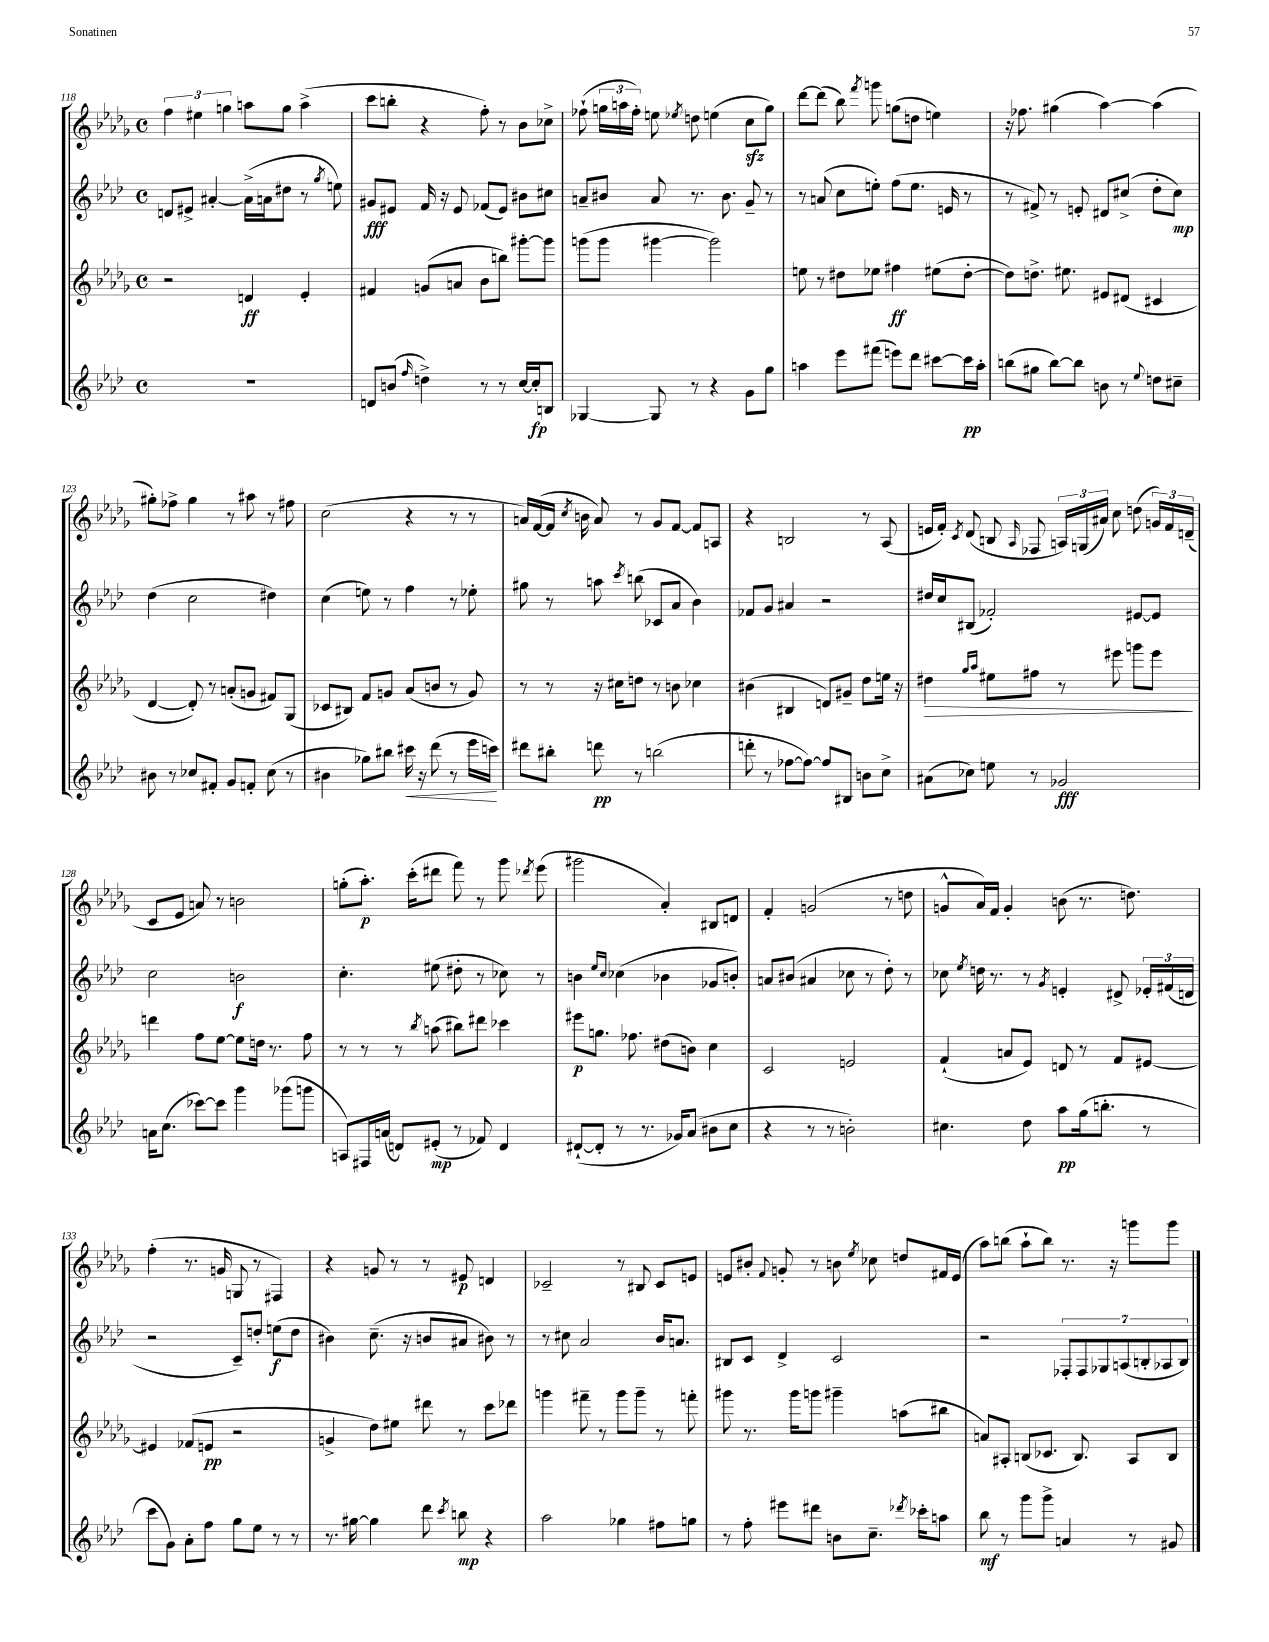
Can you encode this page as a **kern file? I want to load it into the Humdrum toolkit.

**kern	**dynam	**kern	**dynam	**kern	**dynam	**kern	**dynam
*part4	*part4	*part3	*part3	*part2	*part2	*part1	*part1
*staff4	*staff4	*staff3	*staff3	*staff2	*staff2	*staff1	*staff1
*clefG2	*	*clefG2	*	*clefG2	*	*clefG2	*
*k[b-e-a-d-]	*	*k[b-e-a-d-g-]	*	*k[b-e-a-d-]	*	*k[b-e-a-d-g-]	*
*M4/4	*	*M4/4	*	*M4/4	*	*M4/4	*
*met(c)	*	*met(c)	*	*met(c)	*	*met(c)	*
=118	=118	=118	=118	=118	=118	=118	=118
1r	.	2r	.	8dn/L	.	6ff\	.
.	.	.	.	8e#X^/J	.	.	.
.	.	.	.	.	.	6ee#X\	.
.	.	.	.	[4a#X'/	.	.	.
.	.	.	.	.	.	6ggn\	.
.	.	4dn/	ff	(16a#^\LL]	.	8aan\L	.
.	.	.	.	16an\J	.	.	.
.	.	.	.	8dd#X\J	.	8gg\J	.
.	.	4e-'/	.	8r	.	(4aa^\	.
.	.	.	.	8qgg/	.	.	.
.	.	.	.	8een\)	.	.	.
=119	=119	=119	=119	=119	=119	=119	=119
8dn/L	.	4f#X/	.	8g#X/L	fff	8ccc\L	.
(8bn/J	.	.	.	8e#X/J	.	8bbn'\J	.
16qqff/	.	.	.	.	.	.	.
4ddn^\)	.	(8gn/L	.	16f/	.	4r	.
.	.	.	.	16r	.	.	.
.	.	8an/J	.	8e#/	.	.	.
8r	.	8b-\L	.	(8f-X/L	.	8ff'\)	.
8r	.	8bbn\J)	.	8e#/J)	.	8r	.
[16cc/LL	.	[8ggg#X'\L	.	8b#X\L	.	8b-\L	.
16cc'/J]	fp	.	.	.	.	.	.
8Bn/J	.	8ggg#\J]	.	8cc#X\J	.	8cc-X^\J	.
=120	=120	=120	=120	=120	=120	=120	=120
[4G-X/	.	(8gggn\L	.	8an~/L	.	(8ff-X`\	.
.	.	8ggg\J	.	8b#X/J	.	24ggn\LL	.
.	.	.	.	.	.	24aan\	.
.	.	.	.	.	.	24ff-'\JJ)	.
8G-/]	.	[4ggg#X\	.	8a/	.	8een\	.
.	.	.	.	.	.	8qee-X/	.
8r	.	.	.	8.r	.	8ddn\	.
4r	.	2ggg#\])	.	.	.	(4een\	.
.	.	.	.	8.b#\	.	.	.
8g\L	.	.	.	8g~/	.	8cczz\L	.
8gg\J	.	.	.	8r	.	8gg\J)	.
=121	=121	=121	=121	=121	=121	=121	=121
4aan\	.	8een\	.	8r	.	[8ddd-\L	.
.	.	8r	.	(8an/	.	(8ddd-\J]	.
8eee-\L	.	8dd#X\L	.	8cc\L	.	8bb-\)	.
.	.	.	.	.	.	8qfff/	.
(8fff#X\J	.	8ee-X\J	.	8een'\J)	.	8gggn\	.
8eeen\L)	.	4ff#X\	ff	(8ff\L	.	(8ggn\L	.
8ddd-\J	.	.	.	8.ee\J	.	8ddn\J	.
[8ccc#X\L	.	(8ee#X\L	.	.	.	4een\)	.
.	.	.	.	16en/	.	.	.
16ccc#\L]	pp	[8dd#'\J	.	8r	.	.	.
16aa'\JJ	.	.	.	.	.	.	.
=122	=122	=122	=122	=122	=122	=122	=122
(8bbn\L	.	8dd#\L])	.	8r	.	16r	.
.	.	.	.	.	.	8.ff-X\	.
8gg#X\J	.	8.ddn^\J	.	8f#X^/)	.	.	.
[8bb\L)	.	.	.	8r	.	(4gg#X\	.
.	.	8.ee#X\	.	.	.	.	.
8bb\J]	.	.	.	8en'/	.	.	.
8bn\	.	8e#X/L	.	8d#X/L	.	[4aa-\)	.
8r	.	(8d#X/J	.	(8cc#X^/J	.	.	.
8qqee-/	.	.	.	.	.	.	.
8ddn\L	.	4c#X/	.	8dd-'\L	.	(4aa-\]	.
8cc#X~\J	.	.	.	8cc#\J)	mp	.	.
!!LO:LB:g=z
=123	=123	=123	=123	=123	=123	=123	=123
8b#X\	.	[4d-/	.	(4dd-\	.	8gg#X'\L)	.
8r	.	.	.	.	.	8ff-X^\J	.
8cc-X/L	.	8d-'/])	.	2cc\	.	4gg#\	.
8f#X'/J	.	8r	.	.	.	.	.
8g/L	.	(8an'/L	.	.	.	8r	.
8fn'/J	.	8gn/J	.	.	.	8aa#X\	.
(8cc-\	.	8f#X/L)	.	4dd#X\)	.	8r	.
8r	.	(8G-/J	.	.	.	8ff#X\	.
=124	=124	=124	=124	=124	=124	=124	=124
4b#X\	.	8c-X/L	.	(4cc\	.	(2cc\	.
.	.	8B#X/J)	.	.	.	.	.
8gg-X\L)	.	8f/L	.	8een\)	.	.	.
8bb#X\J	.	8gn/J	.	8r	.	.	.
!	!LO:HP:b	!	!	!	!	!	!
16ccc#X\	<	(8a-/L	.	4ff\	.	4r	.
16r	.	.	.	.	.	.	.
(8ddd-\	.	8bn/J	.	.	.	.	.
8r	.	8r	.	8r	.	8r	.
16eee-\LL	.	8g/)	.	8ee-X'\	.	8r	.
16cccn\JJ)	.	.	.	.	.	.	.
.	[	.	.	.	.	.	.
=125	=125	=125	=125	=125	=125	=125	=125
8ddd#X\L	.	8r	.	8gg#X\	.	16an/LL)	.
.	.	.	.	.	.	([16f/	.
8bb#X'\J	.	8r	.	8r	.	16f/JJ]	.
.	.	.	.	.	.	8qcc/	.
.	.	.	.	.	.	16bn\	.
8dddn\	pp	16r	.	8aan\	.	8a/)	.
.	.	16cc#X\KL	.	.	.	.	.
.	.	.	.	8qccc/	.	.	.
8r	.	8ddn\J	.	(8bbn\	.	8r	.
(2bbn\	.	8r	.	8c-X/L	.	8g-/L	.
.	.	8bn\	.	8a-/J	.	[8f/J	.
.	.	4cc-X\	.	4b-\)	.	8f/L]	.
.	.	.	.	.	.	8An/J	.
=126	=126	=126	=126	=126	=126	=126	=126
8dddn'\	.	(4b#X\	.	8f-X/L	.	4r	.
8r	.	.	.	8g/J	.	.	.
[8ff-X\L	.	4B#X/	.	4a#X/	.	2Bn/	.
8ff-\J_)	.	.	.	.	.	.	.
8ff-/L]	.	8dn/L)	.	2r	.	.	.
8B#X/J	.	8g#X~/J	.	.	.	.	.
8bn\L	.	8dd-\L	.	.	.	8r	.
8cc^\J	.	16een\Jk	.	.	.	(8A-/	.
.	.	16r	.	.	.	.	.
=127	=127	=127	=127	=127	=127	=127	=127
!	!	!	!LO:HP:b	!	!	!	!
(8a#X\L	.	4dd#X\	>	16dd#X/LL	.	16en/LL	.
.	.	.	.	16cc/J	.	16f'/JJ)	.
.	.	.	.	.	.	8qc/	.
8cc-X\J)	.	.	.	(8B#X/J	.	(8d-/	.
.	.	16qqgg-/LL	.	.	.	.	.
.	.	16qqaa-/JJ	.	.	.	.	.
8een\	.	8ee#X\L	.	2f-X'/)	.	8Bn/	.
.	.	.	.	.	.	16qqA-/	.
8r	.	8ff#X\J	.	.	.	8F-X/	.
2g-X/	fff	8r	.	.	.	24An/LL)	.
.	.	.	.	.	.	(24Gn/	.
.	.	.	.	.	.	24a#X/JJ)	.
.	.	8eee#X\	.	.	.	8cc\	.
.	.	8gggn\L	.	[8e#X/L	.	(8ddn\	.
.	.	8eee#\J	.	8e#/J]	.	24gn/LL)	.
.	.	.	.	.	.	24f/	.
.	.	.	.	.	.	(24dn~/JJ	.
.	.	.	]	.	.	.	.
!!LO:LB:g=z
=128	=128	=128	=128	=128	=128	=128	=128
16an\KL	.	4dddn\	.	2cc\	.	8c/L	.
(8.cc\J	.	.	.	.	.	.	.
.	.	.	.	.	.	8e-/J	.
[8ccc-X\L)	.	8ff\L	.	.	.	8an/)	.
8ccc-\J]	.	[8ee-\J	.	.	.	8r	.
4ggg\	.	8ee-\L]	.	2bn\	f	2bn\	.
.	.	16ddn\Jk	.	.	.	.	.
.	.	8.r	.	.	.	.	.
(8ggg-X\L	.	.	.	.	.	.	.
8gggn\J	.	8ff\	.	.	.	.	.
=129	=129	=129	=129	=129	=129	=129	=129
8An/L)	.	8r	.	4.cc'\	.	(8ggn'\L	.
16F#X/L	.	8r	.	.	.	8.aa-'\J)	p
(16an/JJ	.	.	.	.	.	.	.
8dn/L)	.	8r	.	.	.	.	.
.	.	.	.	.	.	(16ccc'\KL	.
.	.	8qbb-/	.	.	.	.	.
(8e#X'/J	mp	(8aan\	.	(8ee#X\	.	8ddd#X\J	.
8r	.	8bb#X\L)	.	8dd#X'\	.	8fff\)	.
8f-X/)	.	8ddd#X\J	.	8r	.	8r	.
4d/	.	4ccc-X\	.	8cc-X\)	.	8ggg-\	.
.	.	.	.	.	.	8qddd-X/	.
.	.	.	.	8r	.	(8eee-\	.
=130	=130	=130	=130	=130	=130	=130	=130
([8d#X`/L	.	8eee#X\L	p	4bn\	.	2ggg#X\	.
8d#'/J]	.	8.ggn\J	.	.	.	.	.
.	.	.	.	16qqee-/LL	.	.	.
.	.	.	.	16qqcc/JJ	.	.	.
8r	.	.	.	(4cc-X\	.	.	.
.	.	8.ff-X\	.	.	.	.	.
8.r	.	.	.	.	.	.	.
.	.	(8dd#X\L	.	4b-X\	.	4a-'/)	.
16g-X/KL)	.	.	.	.	.	.	.
(8a-/J	.	8bn\J)	.	.	.	.	.
8b#X\L	.	4cc\	.	8g-X/L	.	8B#X/L	.
8cc\J	.	.	.	8bn'/J)	.	8dn/J	.
=131	=131	=131	=131	=131	=131	=131	=131
4r	.	2c/	.	8an/L	.	4f'/	.
.	.	.	.	(8b#X/J	.	.	.
8r	.	.	.	4a#X/	.	(2gn/	.
8r	.	.	.	.	.	.	.
2bn'\)	.	2en/	.	8cc-X\	.	.	.
.	.	.	.	8r	.	.	.
.	.	.	.	8dd-'\)	.	8r	.
.	.	.	.	8r	.	8ddn\	.
=132	=132	=132	=132	=132	=132	=132	=132
4.cc#X\	.	(4f`/	.	8cc-X\	.	8gn^^/L	.
.	.	.	.	8qee-/	.	.	.
.	.	.	.	16ddn\	.	16a-/L)	.
.	.	.	.	8.r	.	16f/JJ	.
.	.	8an/L	.	.	.	4g'/	.
8dd-\	.	8e-/J)	.	8r	.	.	.
.	.	.	.	8qg/	.	.	.
8aa-\L	pp	8dn/	.	4en'/	.	(8bn\	.
(16gg\k	.	8r	.	.	.	8.r	.
8.bbn'\J	.	.	.	.	.	.	.
.	.	8f/L	.	8d#X^/	.	.	.
.	.	.	.	.	.	8.ddn\)	.
8r	.	[8e#X/J	.	24e-X'/LL	.	.	.
.	.	.	.	(24f#X/	.	.	.
.	.	.	.	24dn/JJ	.	.	.
!!LO:LB:g=z
=133	=133	=133	=133	=133	=133	=133	=133
8ccc\L	.	4e#X/]	.	2r	.	(4ff'\	.
8g\J)	.	.	.	.	.	.	.
8a-'\L	.	(8f-X/L	.	.	.	8.r	.
8ff\J	.	8en/J	pp	.	.	.	.
.	.	.	.	.	.	16gn/	.
8gg\L	.	2r	.	8c~/L)	.	8Gn/	.
8ee-\J	.	.	.	8ddn'/J	.	8r	.
8r	.	.	.	(8een\L	f	4F#X/)	.
8r	.	.	.	8dd\J	.	.	.
=134	=134	=134	=134	=134	=134	=134	=134
8.r	.	4gn^/	.	4b#X\)	.	4r	.
[16gg#X\	.	.	.	.	.	.	.
4gg#\]	.	8dd-\L)	.	(8.cc~\	.	8gn/	.
.	.	8ee#X\J	.	.	.	8r	.
.	.	.	.	16r	.	.	.
8ddd-\	.	8ddd#X\	.	8bn/L	.	8r	.
8qccc/	.	.	.	.	.	.	.
8bbn\	mp	8r	.	8a#X/J	.	8e#X/	p
4r	.	8ccc\L	.	8b#X\)	.	4dn/	.
.	.	8ddd-X\J	.	8r	.	.	.
=135	=135	=135	=135	=135	=135	=135	=135
2aa-\	.	4gggn\	.	8r	.	2c-X~/	.
.	.	.	.	8cc#X\	.	.	.
.	.	8fff#X~\	.	2a-/	.	.	.
.	.	8r	.	.	.	.	.
4gg-X\	.	8ggg\L	.	.	.	8r	.
.	.	8ggg~\J	.	.	.	8B#X/	.
8ff#X\L	.	8r	.	16b-/KL	.	8c-/L	.
.	.	.	.	8.an/J	.	.	.
8ggn\J	.	8fffn'\	.	.	.	8en/J	.
=136	=136	=136	=136	=136	=136	=136	=136
8r	.	8ggg#X\	.	8B#X/L	.	8en/L	.
8ff'\	.	8.r	.	8c/J	.	8b#X'/J	.
.	.	.	.	.	.	8qqf/	.
8eee#X\L	.	.	.	4d-^/	.	8gn'/	.
.	.	16ggg#\KL	.	.	.	.	.
8ddd#X\J	.	8gggn\J	.	.	.	8r	.
8bn\L	.	4ggg#X~\	.	2c/	.	8bn\	.
.	.	.	.	.	.	8qee-/	.
8.cc~\J	.	.	.	.	.	8cc-X\	.
.	.	(8aan\L	.	.	.	8ddn/L	.
8qddd-X/	.	.	.	.	.	.	.
16ccc-X'\KL	.	.	.	.	.	.	.
8aan\J	.	8bb#X\J	.	.	.	16f#X/L	.
.	.	.	.	.	.	(16e/JJ	.
=137	=137	=137	=137	=137	=137	=137	=137
8bb-\	mf	8an/L)	.	2r	.	8aa-\L)	.
8r	.	8A#X'/J	.	.	.	(8bbn\J	.
8ggg\L	.	(8Bn/L	.	.	.	8aa-`\L	.
8ggg^\J	.	8.c-X/J	.	.	.	8bb\J)	.
4an/	.	.	.	14F-X'/L	.	8.r	.
.	.	8.B/)	.	.	.	.	.
.	.	.	.	14F-/	.	.	.
.	.	.	.	14G-X/	.	.	.
.	.	.	.	.	.	16r	.
.	.	.	.	(14An/	.	.	.
8r	.	8A#/L	.	.	.	8gggn\L	.
.	.	.	.	14Bn'/	.	.	.
.	.	.	.	14A-X/	.	.	.
8g#X/	.	8B/J	.	.	.	8ggg\J	.
.	.	.	.	14B/J)	.	.	.
==	==	==	==	==	==	==	==
*-	*-	*-	*-	*-	*-	*-	*-
